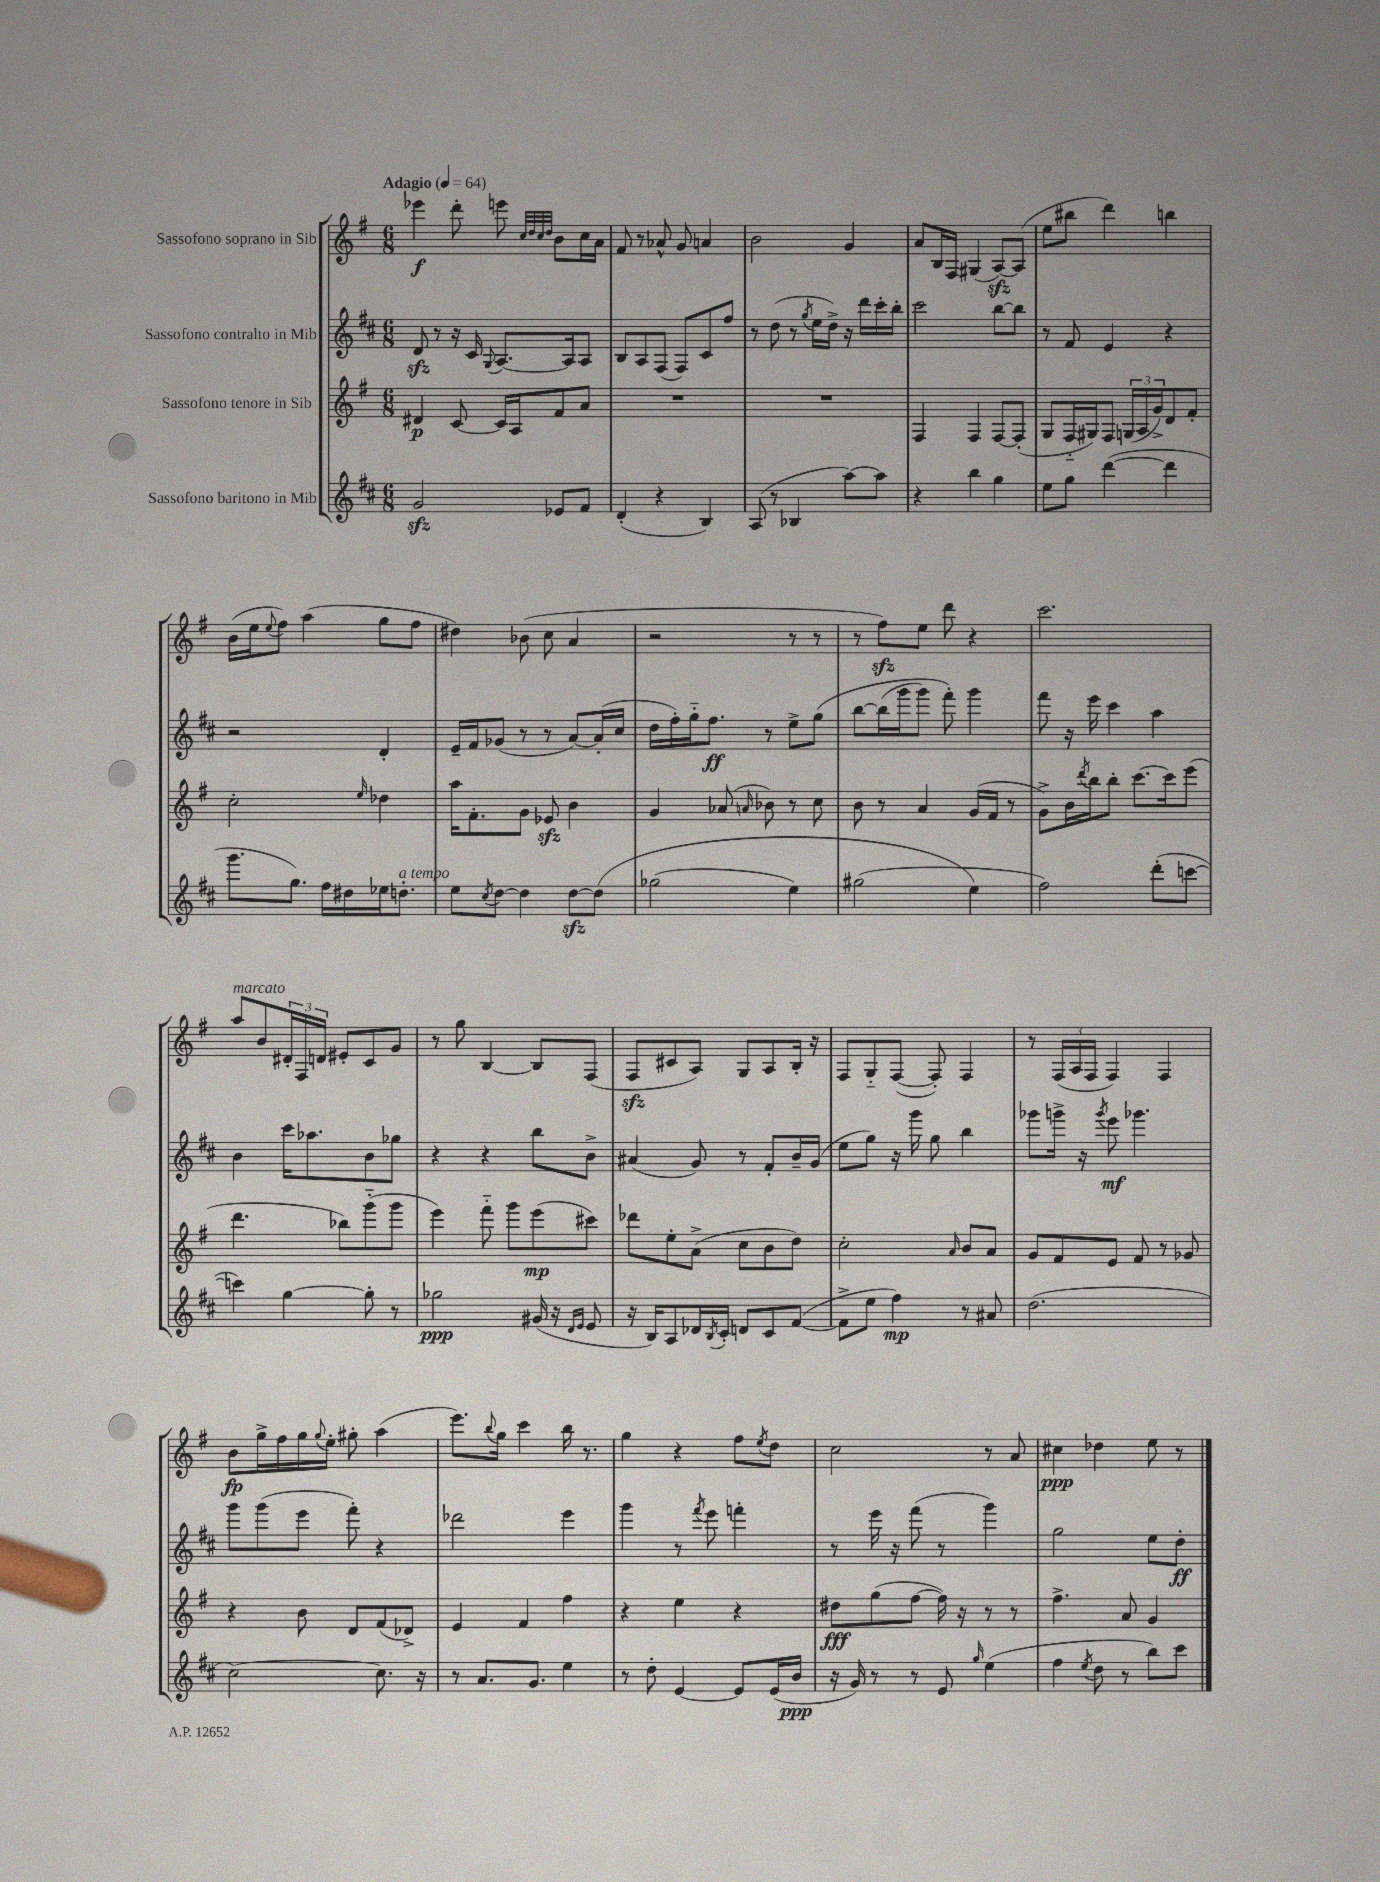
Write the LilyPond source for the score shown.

<<
\new StaffGroup <<
\new Staff = "s0" \with { instrumentName = "Sassofono soprano in Sib" } {
    \clef treble \key g \major \numericTimeSignature \time 6/8 \tempo "Adagio" 4 = 64
    ees'''4\f d'''8-. e'''8 \grace { c''32 d''32 c''32 d''32 } b'8 c''16 a'16 |
    fis'8 r8 aes'8-^ g'8 a'4 |
    b'2 g'4 |
    a'8 b16 fis16 gis4( a8~\sfz) a8( |
    e''8 bis''8 d'''4) b''4 |
    b'16( e''16 \appoggiatura { e''8 } fis''8) a''4( g''8 fis''8 |
    dis''4) bes'8( c''8 a'4 |
    r2 r8 r8 |
    r8 fis''8\sfz) e''8 d'''8 r4 |
    c'''2. |
    a''8^\markup { \italic "marcato" } b'8 \tuplet 3/2 { dis'16-. fis16 d'16 } eis'8-. c'8 g'8 |
    r8 g''8 b4~ b8 fis8( |
    fis8\sfz cis'8 a8) g8 a8 b16-. r16 |
    fis8 g8-_ fis8~( fis8-.) fis4 |
    r8 \tuplet 3/2 { fis16( a16 fis16 } fis4) fis4 |
    b'8\fp g''16-> fis''16 g''16 \appoggiatura { g''8 } e''16-. gis''8-. a''4( |
    e'''8.) \appoggiatura { b''8 } g''16 c'''4 b''16 r8. |
    g''4 r4 fis''8 \acciaccatura { e''8 } d''8 |
    c''2 r8 a'8 |
    cis''4\ppp des''4 e''8 r8 \bar "|." |
}
\new Staff = "s1" \with { instrumentName = "Sassofono contralto in Mib" } {
    \clef treble \key d \major \numericTimeSignature \time 6/8
    d'8\sfz r8 r16 cis'16 \appoggiatura { g8 } a8.~ a16 a8 |
    b8 a8 fis8( fis8) cis'8 fis''8 |
    r8 d''8( r8 \acciaccatura { g''8 } e''16 d''16->) r16 d'''16 cis'''16-. b''16-. |
    cis'''2 b''8~ b''8 |
    r8 fis'8 e'4 r4 |
    r2 d'4-. |
    e'16-- fis'16 ges'8( r8 r8 a'8~) a'16-.( cis''16 |
    d''16 fis''16-.) g''16-_ fis''8.\ff r8 e''8-> g''8\( |
    b''8~ b''16( g'''16 g'''8) fis'''8-.\) g'''4 |
    fis'''8 r16 e'''16 cis'''4 a''4 |
    b'4 cis'''16 aes''8. b'8 ges''8 |
    r4 r4 b''8 b'8-> |
    ais'4( g'8) r8 fis'8-. b'16-- g'16( |
    e''8 g''8) r16 g'''16 g''8 b''4 |
    ges'''8 g'''16-> r16 \acciaccatura { g'''8 } e'''8\mf ges'''4. |
    g'''8 g'''8( e'''8 fis'''8-.) r4 |
    des'''2 e'''4 |
    g'''4 r8 \acciaccatura { fis'''8 } e'''8 f'''4-. |
    r8 e'''16 r16 fis'''8( r8 g'''4) |
    g''2 e''8 d''8-.\ff \bar "|." |
}
\new Staff = "s2" \with { instrumentName = "Sassofono tenore in Sib" } {
    \clef treble \key g \major \numericTimeSignature \time 6/8
    dis'4\p c'8~ c'16 a16 fis'8 a'8 |
    R2. |
    R2. |
    fis4 fis4 fis8~ fis8-.( |
    g8 fis16-_ gis16) fis8 \tuplet 3/2 { g16( a16 g'16->) } d'8 fis'8-. |
    c''2-. \grace { e''16 } des''4 |
    a''16 fis'8.-. g'8 ees'8\sfz b'4 |
    g'4 aes'8( \grace { a'16 } bes'8) r8 c''8 |
    b'8 r8 a'4 g'16( fis'16 r8 |
    g'8->) b'16 \acciaccatura { d'''8 } b''16 b''8-. c'''8.~ c'''16 e'''8( |
    d'''4. bes''8) g'''8-_( g'''8 |
    e'''4) fis'''8-_ g'''8 e'''8\mp( cis'''8) |
    des'''8 e''8-. a'8->( c''8 b'8 d''8) |
    c''2-. \grace { a'16 } b'8 a'8 |
    g'8 fis'8 e'8 fis'8 r8 ges'8 |
    r4 b'8 d'8 fis'8( des'8->) |
    e'4 fis'4 fis''4 |
    r4 e''4 r4 |
    dis''8\fff g''8( fis''8~ fis''16) r16 r8 r8 |
    fis''4.-> a'8 g'4 \bar "|." |
}
\new Staff = "s3" \with { instrumentName = "Sassofono baritono in Mib" } {
    \clef treble \key d \major \numericTimeSignature \time 6/8
    g'2\sfz ees'8 fis'8 |
    d'4-.( r4 b4) |
    a8( r8 bes4 a''8~) a''8 |
    r4 b''4 g''4 |
    e''8 g''8 d'''4~( d'''4 |
    g'''8. g''8.) fis''16 dis''16 ees''16 d''8.-.^\markup { \italic "a tempo" } |
    e''8 \acciaccatura { cis''8 } d''8~ d''4 d''8~\sfz d''8\( |
    ges''2( e''4) |
    gis''2( e''4\) |
    fis''2) d'''8-.( c'''8~ |
    c'''4) g''4~ g''8-. r8 |
    ges''2\ppp gis'16( r16 \grace { d'16 e'16 } e'8 |
    r16 b16) a8 des'16 \acciaccatura { b8 } cis'16-. d'8 cis'8 fis'8~( |
    fis'8-> e''8 fis''4\mp) r8 ais'8 |
    d''2.( |
    cis''2~) cis''8. r16 |
    r8 a'8. g'8. e''4 |
    r8 d''8-. e'4~ e'8 e'16( b'16\ppp |
    r16 g'16) r8 r8 e'8 \grace { g''16 } e''4( |
    fis''4 \acciaccatura { e''8 } d''8 r8 b''8) cis'''8 \bar "|." |
}
>>
>>
\layout { \context { \Score \remove "Bar_number_engraver" } }
